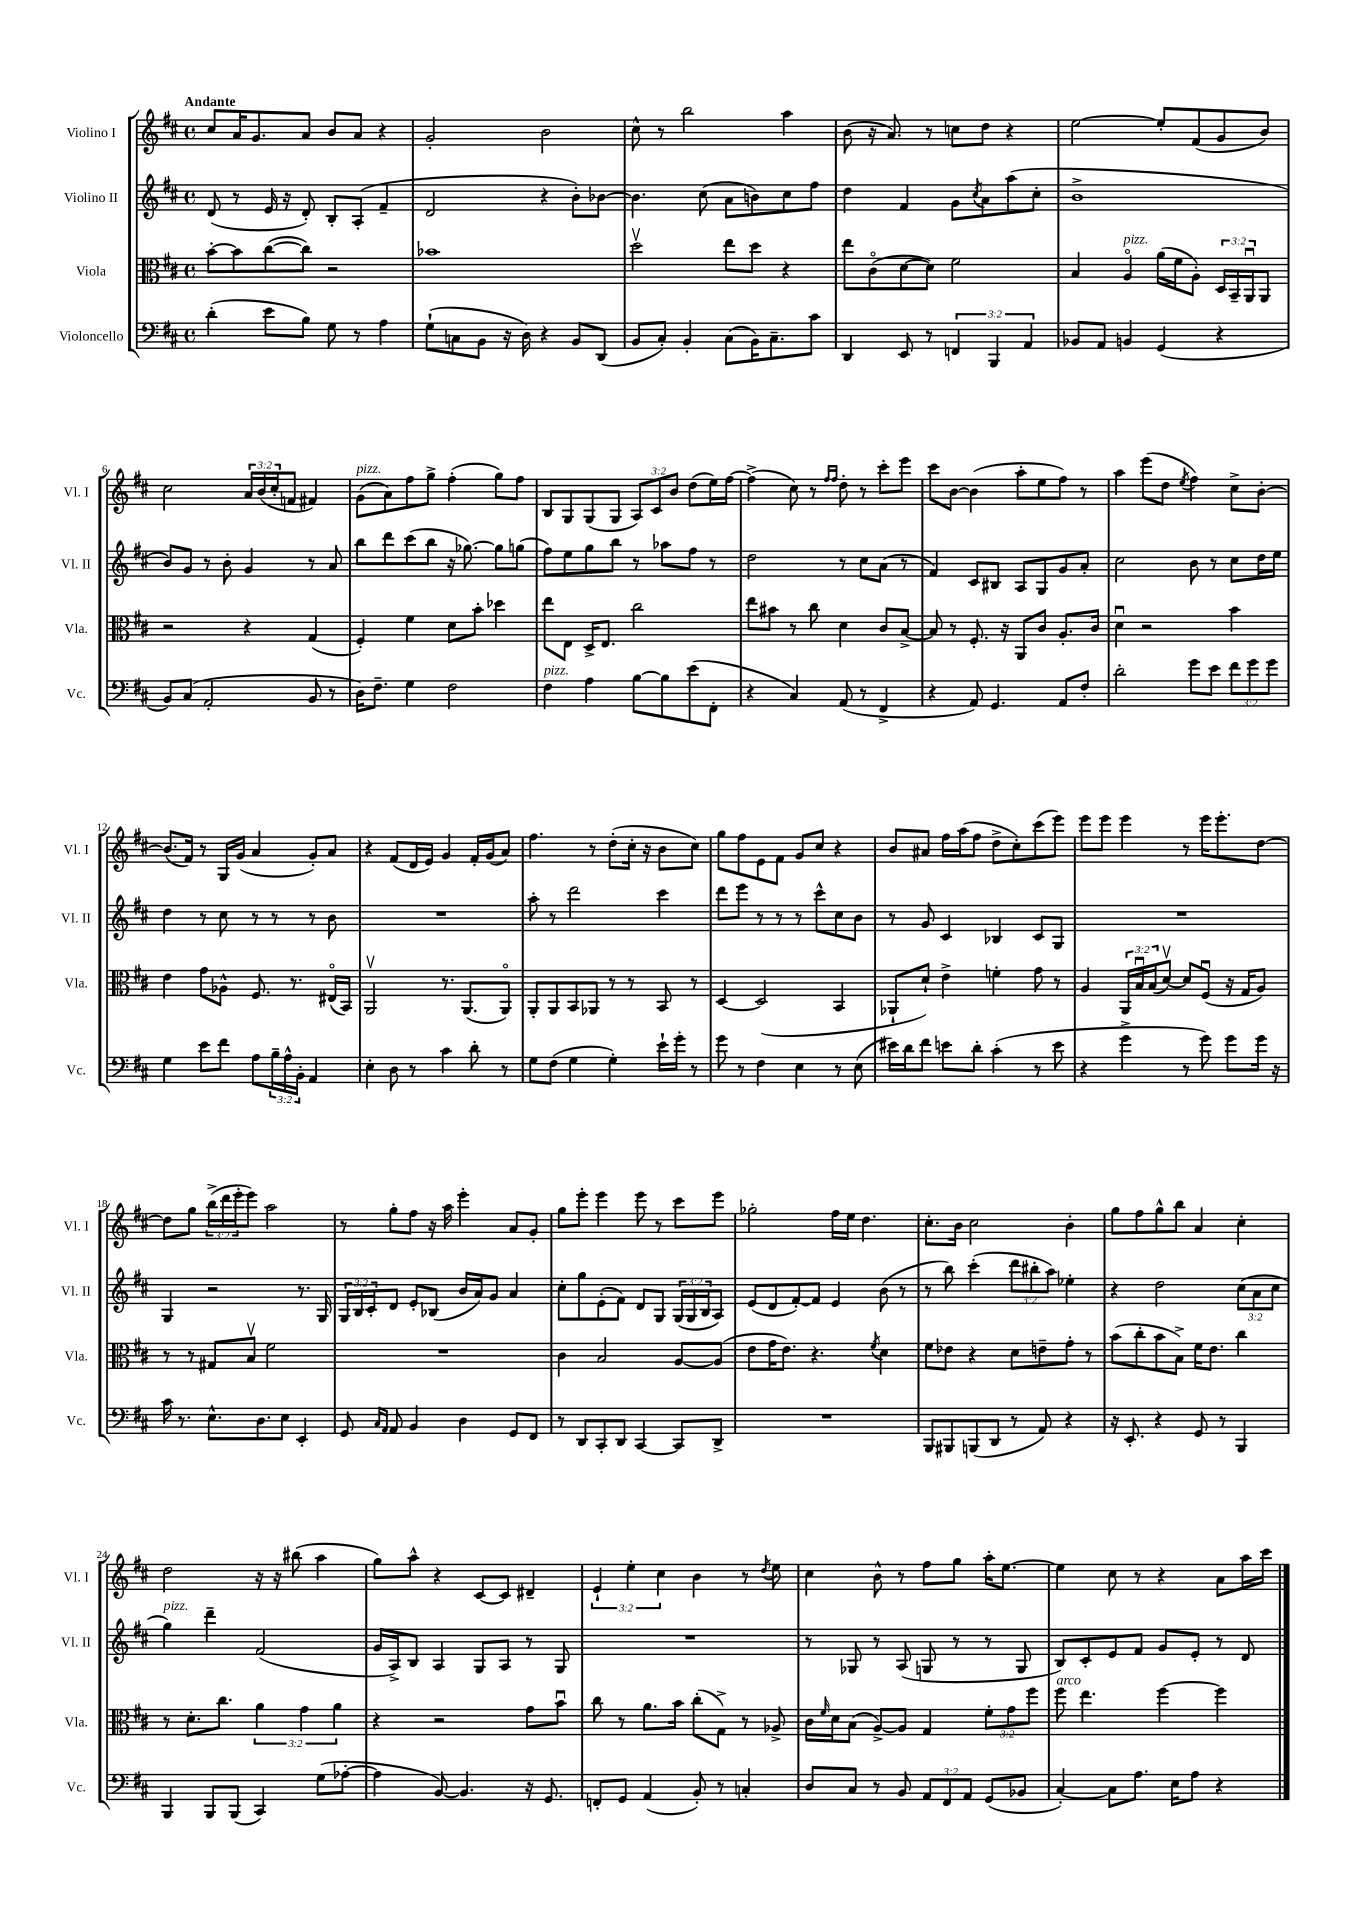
<<
\new StaffGroup <<
\new Staff = "s0" \with { instrumentName = "Violino I" shortInstrumentName = "Vl. I" } {
    \clef treble \key d \major \defaultTimeSignature \time 4/4 \override Staff.TupletNumber.text = #tuplet-number::calc-fraction-text \tempo "Andante"
    cis''8 a'16 g'8. a'8 b'8 a'8 r4 |
    g'2-. b'2 |
    cis''8-^ r8 b''2 a''4 |
    b'8( r16 a'8.) r8 c''8 d''8 r4 |
    e''2~ e''8-. fis'8( g'8 b'8) |
    cis''2 \tuplet 3/2 { a'16 b'16( cis''16-. } f'8 fis'4) |
    g'8^\markup { \italic "pizz." }( a'8) fis''8 g''8-> fis''4-.( g''8) fis''8 |
    b8 g8 g8( g8 \tuplet 3/2 { a8) cis'8 b'8 } d''8( e''16) fis''16~ |
    fis''4->( cis''8) r8 \grace { fis''16 fis''16 } d''8-. r8 cis'''8-. e'''8 |
    cis'''8 b'8~ b'4( a''8-. e''8 fis''8) r8 |
    a''4 e'''8( d''8 \acciaccatura { e''8 } fis''4) cis''8-> b'8~-. |
    b'8.( fis'16) r8 g16 g'16( a'4 g'8-.) a'8 |
    r4 fis'8( d'16 e'16) g'4 fis'16-. g'16( a'8) |
    fis''4. r8 d''8-.( cis''16-. r16 b'8 cis''8) |
    g''8 fis''8 e'8 fis'8 g'8 cis''8 r4 |
    b'8 ais'8 fis''16 a''16( fis''8 d''8-> cis''8-.) cis'''8( e'''8) |
    e'''8 e'''8 e'''4 r8 e'''16 e'''8.-. d''8~ |
    d''8 g''8 \tuplet 3/2 { b''16->( d'''16 e'''16-. } e'''8) a''2 |
    r8 g''8-. fis''8 r16 a''16 e'''4-. a'8 g'8-. |
    g''8 e'''8-. e'''4 e'''8 r8 cis'''8 e'''8 |
    ges''2-. fis''16 e''16 d''4. |
    cis''8.-. b'16 cis''2 b'4-. |
    g''8 fis''8 g''8-^ b''8 a'4 cis''4-. |
    d''2 r16 r16 bis''8( a''4 |
    g''8) a''8-^ r4 cis'8~ cis'8 dis'4-- |
    \tuplet 3/2 { e'4-! e''4-. cis''4 } b'4 r8 \acciaccatura { d''8 } e''8 |
    cis''4 b'8-^ r8 fis''8 g''8 a''16-. e''8.~ |
    e''4 cis''8 r8 r4 a'8 a''16 cis'''16 \bar "|." |
}
\new Staff = "s1" \with { instrumentName = "Violino II" shortInstrumentName = "Vl. II" } {
    \clef treble \key d \major \defaultTimeSignature \time 4/4 \override Staff.TupletNumber.text = #tuplet-number::calc-fraction-text
    d'8( r8 e'16 r16 d'8-.) b8-. a8-.( fis'4-- |
    d'2 r4 b'8-.) bes'8~ |
    bes'4. cis''8( a'8 b'8) cis''8 fis''8 |
    d''4 fis'4 g'8 \acciaccatura { cis''8 } a'8 a''8( cis''8-. |
    b'1-> |
    b'8) g'8 r8 b'8-. g'4 r8 a'8 |
    b''8 d'''8 cis'''8( b''8 r16 ges''8.~) ges''8 g''8( |
    fis''8) e''8 g''8 b''8 r8 aes''8 fis''8 r8 |
    d''2 r8 cis''8 a'8( r8 |
    fis'4) cis'8 bis8 a8 g8 g'8 a'8-. |
    cis''2 b'8 r8 cis''8 d''16 e''16 |
    d''4 r8 cis''8 r8 r8 r8 b'8 |
    R1 |
    a''8-. r8 d'''2 cis'''4 |
    d'''8 e'''8 r8 r8 r8 cis'''8-^ cis''8 b'8 |
    r8 g'8 cis'4 bes4 cis'8 g8 |
    R1 |
    g4 r2 r8. g16 |
    \tuplet 3/2 { g16 b16 cis'16-. } d'8 e'8-. bes8( b'16 a'16) g'8 a'4 |
    cis''8-. g''8 e'8-.( fis'8) d'8 g8 \tuplet 3/2 { g16( g16 b16 } a8) |
    e'8( d'8 fis'8~-.) fis'8 e'4 b'8( r8 |
    r8 b''8) cis'''4-.( \tuplet 3/2 { d'''8 bis''8-. a''8) } ees''4-. |
    r4 d''2 \tuplet 3/2 { cis''8( a'8 cis''8 } |
    g''4^\markup { \italic "pizz." }) d'''4-- fis'2( |
    g'16 a16->) b8 a4 g8 a8 r8 g8 |
    R1 |
    r8 ges8 r8 a8( g8 r8 r8 g8 |
    b8) cis'8-. e'8 fis'8 g'8 e'8-. r8 d'8 \bar "|." |
}
\new Staff = "s2" \with { instrumentName = "Viola" shortInstrumentName = "Vla." } {
    \clef alto \key d \major \defaultTimeSignature \time 4/4 \override Staff.TupletNumber.text = #tuplet-number::calc-fraction-text
    b'8~-. b'8 cis''8~( cis''8) r2 |
    bes'1 |
    d''2\upbow e''8 d''8 r4 |
    e''8 cis'8\flageolet( d'8~ d'8) fis'2 |
    b4 a4\flageolet^\markup { \italic "pizz." } a'16( fis'16 a8-.) \tuplet 3/2 { d16 b,16-- a,16\downbow } a,8 |
    r2 r4 g4( |
    fis4-.) fis'4 d'8 b'8-. des''4 |
    e''8 e8 d16-> e8. cis''2 |
    e''8 bis'8 r8 cis''8 d'4 cis'8 b8~-> |
    b8 r8 fis8.-. r16 a,8 cis'8 a8.-. cis'16 |
    d'4\downbow r2 b'4 |
    e'4 g'8 aes8-^ fis8. r8. eis16\flageolet( b,16) |
    a,2\upbow r8. a,8.( a,8\flageolet) |
    a,8-. a,8 b,8 aes,8 r8 r8 b,8 r8 |
    d4~ d2( b,4 |
    aes,8-! d'8-!) e'4-> f'4-. g'8 r8 |
    a4 \tuplet 3/2 { a,16 b16\downbow b16( } d'8~\upbow) d'8 fis8\downbow( r16 g16 a8) |
    r8 r8 gis8 b8\upbow fis'2 |
    R1 |
    cis'4 b2 a8~ a8( |
    e'8 g'16 e'8.) r4. \acciaccatura { fis'8 } d'4 |
    fis'8 ees'8 r4 d'8 e'8-- g'8-. r8 |
    b'8( cis''8-. b'8 b8->) fis'16 e'8. cis''4 |
    r8 d'8.-. cis''8. \tuplet 3/2 { a'4 g'4 a'4 } |
    r4 r2 g'8 b'8\downbow |
    cis''8 r8 a'8. b'16 cis''8-.( g8->) r8 aes8-> |
    cis'16 \grace { fis'16 } d'16 b8( a8~->) a8 g4 \tuplet 3/2 { fis'8-. g'8 fis''8 } |
    fis''8^\markup { \italic "arco" } e''4. fis''4~ fis''4 \bar "|." |
}
\new Staff = "s3" \with { instrumentName = "Violoncello" shortInstrumentName = "Vc." } {
    \clef bass \key d \major \defaultTimeSignature \time 4/4 \override Staff.TupletNumber.text = #tuplet-number::calc-fraction-text
    d'4-.( e'8 b8) g8 r8 a4 |
    g8-!( c8 b,8 r16 d16) r4 b,8 d,8( |
    b,8 cis8-.) b,4-. cis8( b,16) cis8.-- cis'8 |
    d,4 e,8 r8 \tuplet 3/2 { f,4 b,,4 a,4 } |
    bes,8 a,8 b,4 g,4( r4 |
    b,8) cis8( a,2-. b,8 r8 |
    d16) fis8.-- g4 fis2 |
    fis4^\markup { \italic "pizz." } a4 b8~ b8 e'8( fis,8-. |
    r4 cis4) a,8( r8 fis,4-> |
    r4 a,8) g,4. a,8 fis8-. |
    d'2-. g'8 e'8 \tuplet 3/2 { fis'8 g'8 g'8 } |
    g4 e'8 fis'8 a8 \tuplet 3/2 { b16-- a16-^ b,16-. } a,4 |
    e4-. d8 r8 cis'4 d'8-. r8 |
    g8 fis8( g4 g4-.) e'16-! g'16-. r8 |
    g'8 r8 fis4 e4 r8 e8( |
    eis'16) d'16 fis'8 e'8 d'8-. cis'4-.( r8 e'8 |
    r4 g'4-> r8 g'8) g'8 g'16 r16 |
    cis'16 r8. e8.-^ d8. e8 e,4-. |
    g,8 \grace { cis16 a,16 } a,8 b,4 d4 g,8 fis,8 |
    r8 d,8 cis,8-. d,8 cis,4~ cis,8 d,8-> |
    R1 |
    b,,8 bis,,8 b,,8( d,8 r8 a,8) r4 |
    r16 e,8.-. r4 g,8 r8 b,,4 |
    b,,4 b,,8 b,,8( cis,4) g8( aes8~-. |
    aes4 b,8~) b,4. r16 g,8. |
    f,8-. g,8 a,4( b,8-.) r8 c4-. |
    d8 cis8 r8 b,8 \tuplet 3/2 { a,8 fis,8 a,8 } g,8( bes,8 |
    cis4~-.) cis8 a8. e16 a8 r4 \bar "|." |
}
>>
>>
